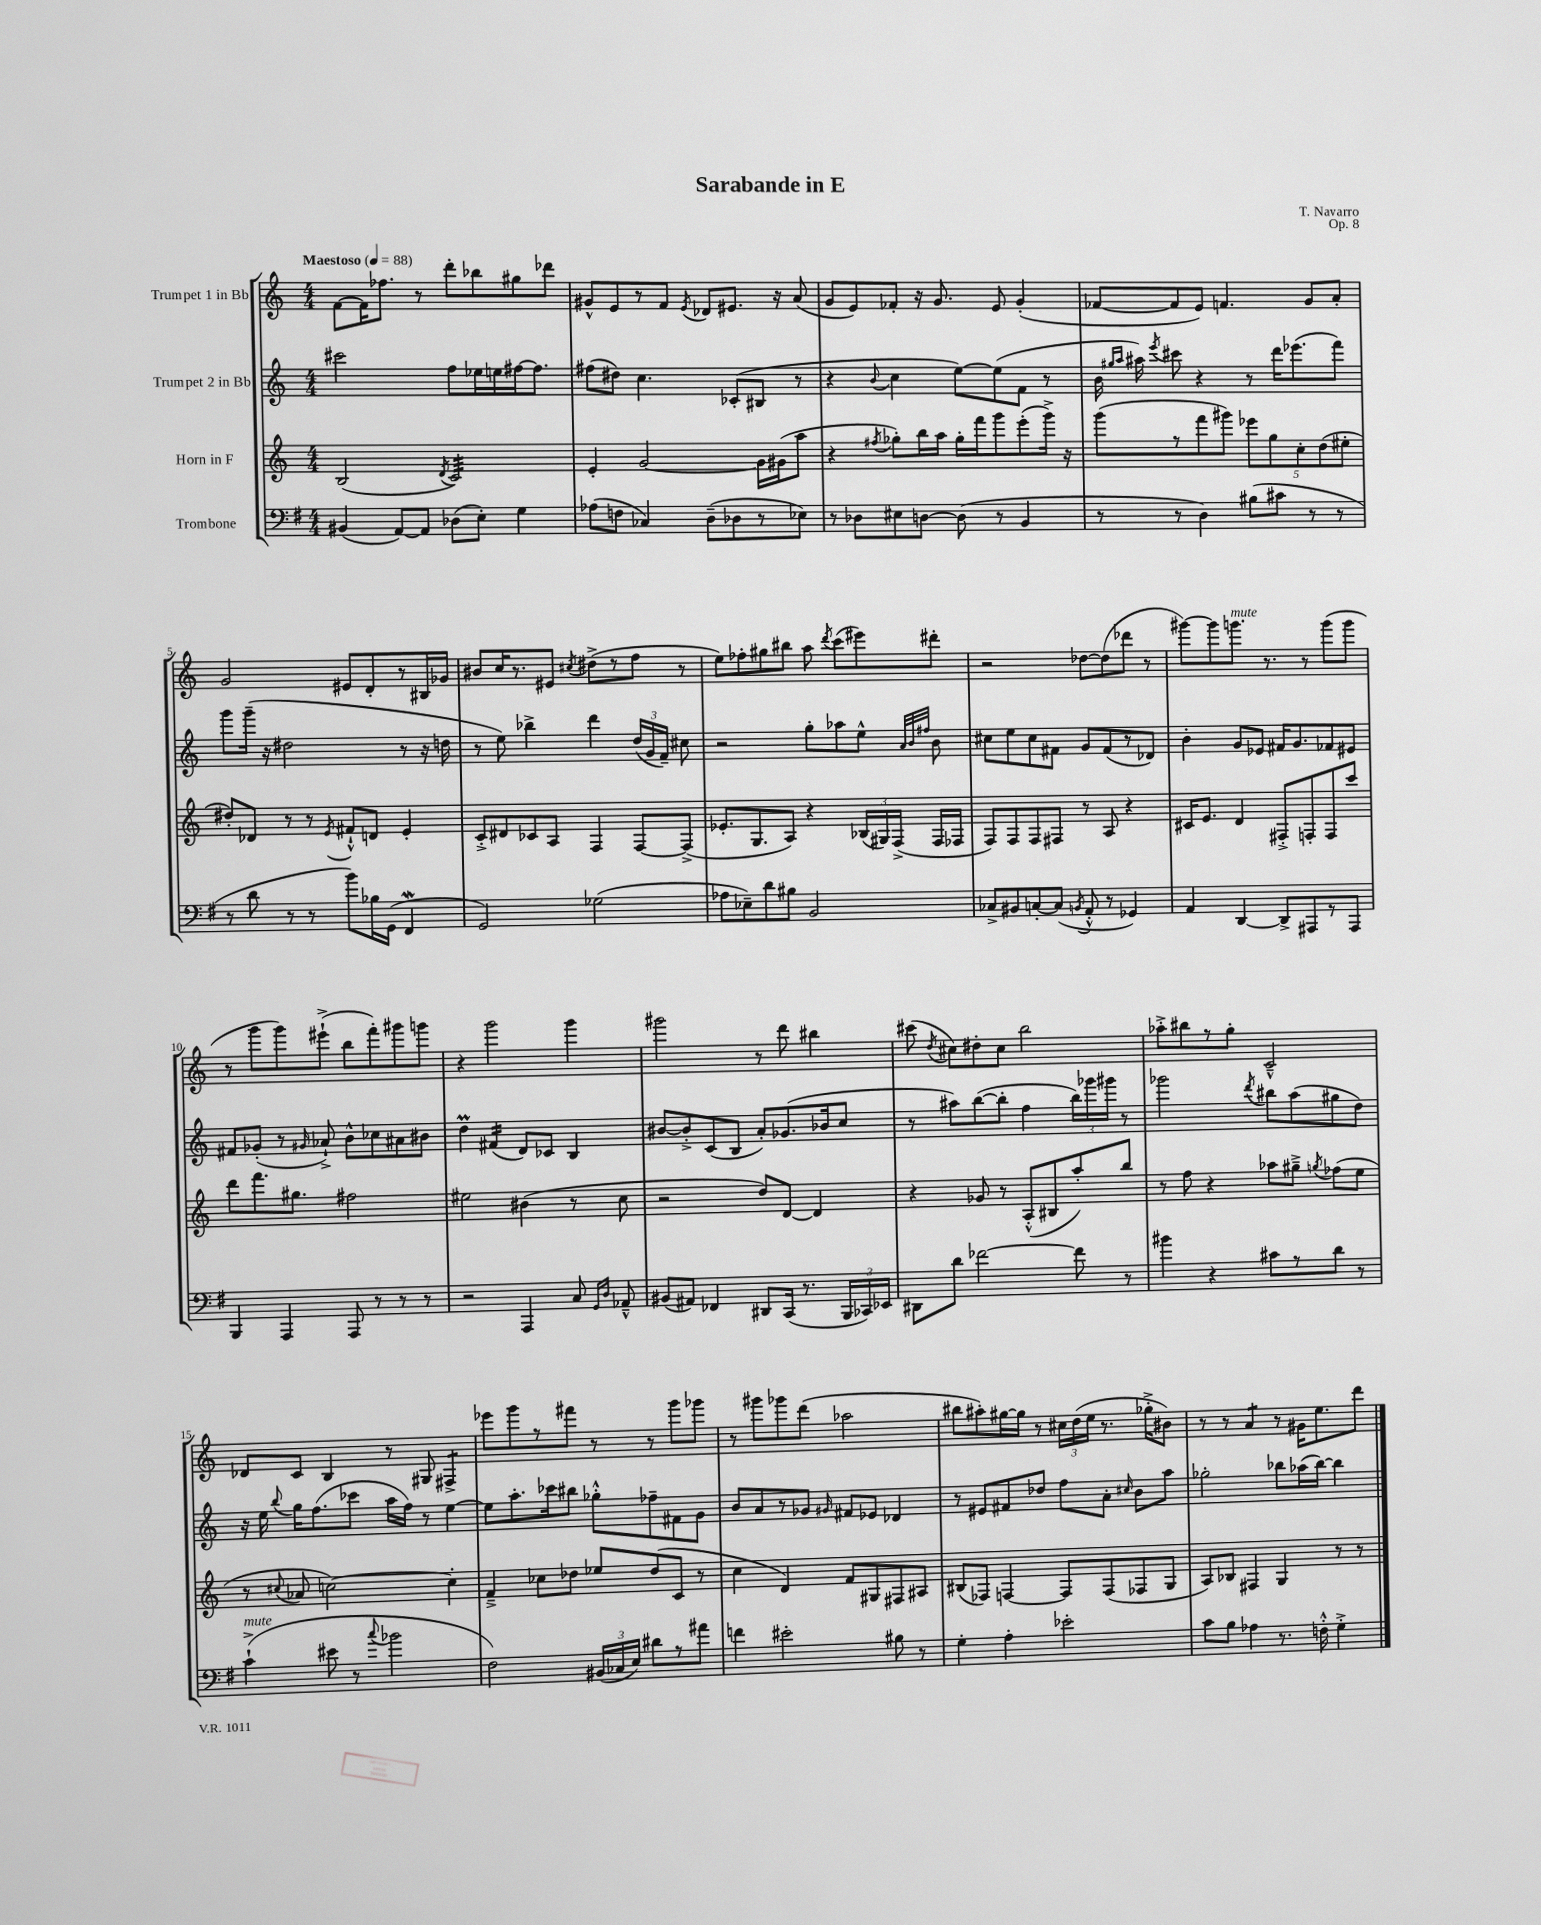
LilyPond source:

\header { title = "Sarabande in E" composer = "T. Navarro" opus = "Op. 8" }
<<
\new StaffGroup <<
\new Staff = "s0" \with { instrumentName = "Trumpet 1 in Bb" } {
    \clef treble \key c \major \numericTimeSignature \time 4/4 \tempo "Maestoso" 4 = 88
    \autoBeamOff f'8[~ f'16 fes''8.] r8 d'''8[-. bes''8 gis''8 des'''8] |
    gis'8[-^ e'8 r8 f'8] \acciaccatura { e'8 } des'8[ eis'8.] r16 a'8( |
    g'8[ e'8) fes'8]-. r16 g'8. e'8 g'4-.( |
    fes'8[~ fes'8 e'8]) f'4. g'8[ a'8]-. |
    g'2 eis'8[ d'8-. r8 bis16 ges'16] |
    bis'8[ c''16 r8. eis'8] \acciaccatura { cis''8 } dis''8[->( r8 f''8] r8 |
    e''8[) fes''8-. gis''8 bis''8] a''8 \acciaccatura { d'''8 } c'''8[( eis'''8) dis'''8]-. |
    r2 des''8[~ des''8( des'''8] r8 |
    gis'''8[~) gis'''8 g'''8.]^\markup { \italic "mute" } r8. r8 g'''8[( g'''8] |
    r8 g'''8[ g'''8) eis'''8]-!->( b''8[ f'''8-.) gis'''8 g'''8] |
    r4 g'''2 g'''4 |
    gis'''2 r8 d'''8 bis''4 |
    cis'''8( \acciaccatura { d''8 } cis''8[) dis''8-. cis''8] b''2 |
    aes''8[-.-> bis''8 r8 g''8]-. c'2---^ |
    des'8[ c'8] b4 r8 gis8 fis4:8-> |
    ees'''8[ g'''8 r8 fis'''8] r8 r8 g'''8[ ges'''8] |
    r8 gis'''8[ ges'''8 d'''8]( aes''2 |
    bis''8[ ais''8-.) gis''16~ gis''16] r8 \tuplet 3/2 { cis''16[ d''16( e''16] } r8. ges''16[-.-> bis'8]) |
    r8 r8 a'4:8 r8 gis'16[ e''8. d'''8] \bar "|." |
}
\new Staff = "s1" \with { instrumentName = "Trumpet 2 in Bb" } {
    \clef treble \key c \major \numericTimeSignature \time 4/4
    \autoBeamOff cis'''2 f''8[ ees''16 e''16 fis''16~ fis''8.] |
    fis''8[( dis''8]) c''4. ces'8[-.( bis8] r8 |
    r4 \appoggiatura { b'8 } c''4 e''8[~) e''8( f'8] r8 |
    b'16 \grace { gis''16[ a''16] } ais''16) \acciaccatura { e'''8 } cis'''8 r4 r8 d'''16[ ees'''8.( f'''8]) |
    g'''8[ g'''16]--( r16 dis''2 r8 r16 d''16 |
    r8 e''8) bes''4-> d'''4 \tuplet 3/2 { d''16[( g'16 f'16]--) } cis''8 |
    r2 g''8[-. aes''8 e''8]-^ \grace { a'32[ b'32 fis''32] } b'8 |
    cis''8[ e''8 cis''8 fis'8] g'8[ fis'8( r8 des'8]) |
    b'4-. g'8[ ees'8] fis'16[ g'8. fes'8 eis'8] |
    fis'8[ ges'8]-.( r8 \grace { gis'16 } aes'8-!->) b'8[-^ ces''8 ais'8 bis'8] |
    d''4\prall fis'4:16( d'8[) ces'8] b4 |
    bis'8[~ bis'8-.-> c'8( b8] a'8[-.) ges'8.( bes'16 c''8] |
    r8 ais''8[) b''8~( b''8]-. f''4 \tuplet 3/2 { b''16[) ges'''16 gis'''16] } r8 |
    ges'''2 \acciaccatura { d'''8 } bis''8[ a''8( gis''8 d''8]) |
    r16 e''16 \appoggiatura { b''8 } g''16[ f''8.( ces'''8] a''16[ f''16]) r8 e''4~ |
    e''8[ a''8.-. ces'''16 bis''8] ges''8[-.-^ fes''8-- fis'8 g'8] |
    b'8[ a'8 r8 ges'8] \grace { gis'16 } fis'8[ ees'8] des'4 |
    r8 eis'8[ fis'8 des''8] f''8[ a'8]-. \grace { cis''16 } b'8[ a''8] |
    ges''2-. bes''8[ aes''16( bes''16]~) bes''4 \bar "|." |
}
\new Staff = "s2" \with { instrumentName = "Horn in F" } {
    \clef treble \key c \major \numericTimeSignature \time 4/4
    \autoBeamOff b2( \acciaccatura { d'8 } c'2:32) |
    e'4-. g'2~ g'16[ gis'16( a''8] |
    r4 \acciaccatura { fis''8 } ges''8[-.) b''16 a''16] ges''16[-. f'''16 g'''8 e'''8-.( g'''16]->) r16 |
    g'''8[( r8 f'''8 gis'''8]) \tuplet 5/4 { ees'''8[ g''8 c''8-. d''8( eis''8]-. } |
    dis''8[-.) des'8] r8 r8 \acciaccatura { e'8 } fis'8[-!-^ d'8] e'4-. |
    c'8[-.-> dis'8 ces'8 a8] f4 f8[~ f8]->( |
    ees'8.[-. g8. a8]) r4 \tuplet 3/2 { bes16[( gis16) f16]->( } f16[ fes16] |
    f8[) f8 f8 fis8] r8 a8 r4 |
    cis'16[ e'8.] d'4 fis8[-.-> f8-. f8 c'''8] |
    d'''8[ f'''8. gis''8.] fis''2 |
    eis''2 bis'4( r8 c''8 |
    r2 d''8[) d'8]~ d'4 |
    r4 ges'8 r8 a8[-.-^( bis8 a''8-.) b''8] |
    r8 f''8 r4 aes''8[ gis''8]---> \acciaccatura { g''8 } fes''8[( e''8] |
    r8 \appoggiatura { cis''8 } aes'8 c''2~) c''4-. |
    f'4---> ces''8[ des''8] ees''8[ des''8( c'8] r8 |
    c''4 d'4) f'8[ gis8 fis8 ais8] |
    bis8[( fes8]) f4~ f8[ f8( fes8 g8] |
    a8[) bes8] fis4 g4 r8 r8 \bar "|." |
}
\new Staff = "s3" \with { instrumentName = "Trombone" } {
    \clef bass \key g \major \numericTimeSignature \time 4/4
    \autoBeamOff bis,4( a,8[~) a,8] des8[( e8]-.) g4 |
    aes8[( f8] ces4) d8[--( des8 r8 ees8]) |
    r8 des8[ eis8 d8]~ d8( r8 b,4 |
    r8 r8 d4) bis8[( cis'8] r8 r8 |
    r8 d'8 r8 r8 b'8[) bes16 g,16]( fis,4\mordent |
    g,2) ges2( |
    aes8[ ees8--) d'8 bis8] b,2 |
    ces8[-> bis,8 c8~-. c8]( \acciaccatura { b,8 } a,8-.-^ r8 ges,4) |
    a,4 d,4~ d,8[-> ais,,8 r8 ais,,8] |
    b,,4 a,,4 a,,8 r8 r8 r8 |
    r2 a,,4 c8 \grace { g,16[ d16] } aes,8---^ |
    bis,8[( ais,8]) fes,4 dis,8[ c,16]( r8. \tuplet 3/2 { b,,16[ ces,16) ees,16] } |
    dis,8[ d'8] fes'2~ fes'8 r8 |
    bis'4 r4 cis'8[ r8 d'8] r8 |
    c'4-!->^\markup { \italic "mute" }( eis'8 r8 \appoggiatura { c''8 } bes'2 |
    fis2) \tuplet 3/2 { bis,16[( ces16 e16]) } dis'8[ r8 ais'8] |
    f'4 eis'2-. bis8 r8 |
    g4-. a4-. ees'2-. |
    c'8[ b8] aes4 r8. f16-.-^ g4-.-> \bar "|." |
}
>>
>>
